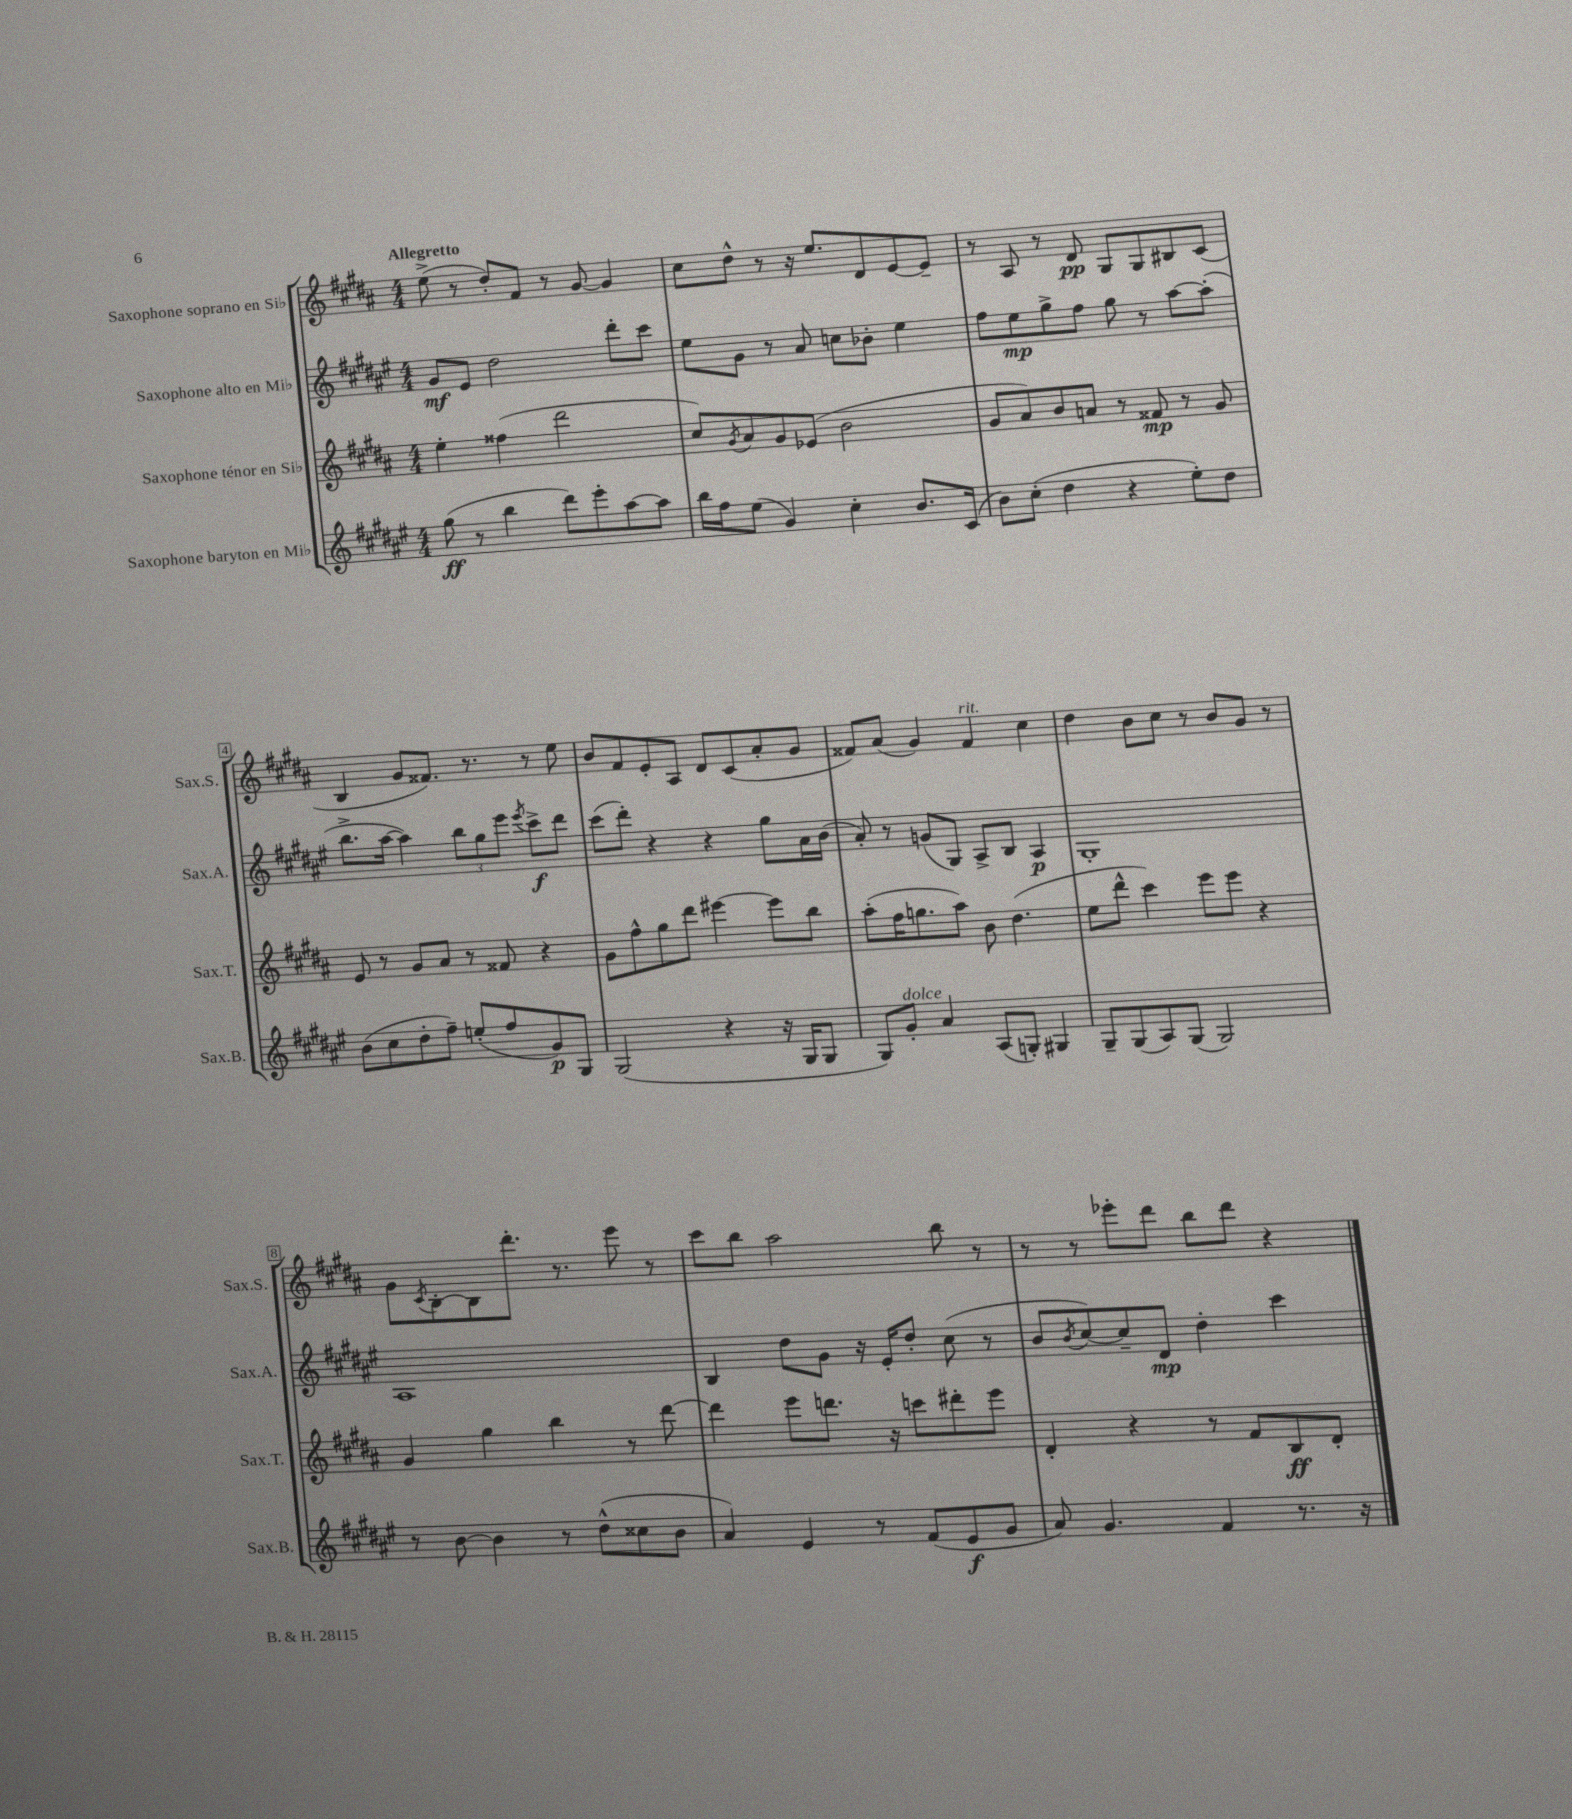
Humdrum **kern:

**kern	**kern	**kern	**kern
*staff4	*staff3	*staff2	*staff1
*clefG2	*clefG2	*clefG2	*clefG2
*k[f#c#g#d#a#e#]	*k[f#c#g#d#a#]	*k[f#c#g#d#a#e#]	*k[f#c#g#d#a#]
*M4/4	*M4/4	*M4/4	*M4/4
(8gg#	4ee'	8g#	(8ee^
8r	.	8e#	8r
4bb	(4ff##	2dd#	8dd#')
.	.	.	8f#
8ddd#)	2ddd#	.	8r
8eee#'	.	.	[8g#
[8aa#	.	8ddd#'	4g#]
8aa#]	.	8ccc#	.
=	=	=	=
16bb	8cc#)	8ee#	8cc#
16ff#	.	.	.
.	8qg#	.	.
(8ee#	8a#	8g#	8dd#^^
4g#)	8g#	8r	8r
.	(8e-	8a#	16r
.	.	.	8.ee
4cc#'	2b	8cc	.
.	.	8b-'	8d#
8.b	.	4ee#	[8e
.	.	.	8e~]
(16c#	.	.	.
=	=	=	=
8b)	8g#	8ff#	8r
(8cc#'	8a#)	8ee#	8A#
4dd#	8b	8gg#^	8r
.	8a	8ff#	8d#
4r	8r	8gg#	8G#
.	8f##	8r	8G#
8ee#')	8r	[8aa#	8B#
8dd#	8g#	(8aa#']	(8c#
=	=	=	=
(8b	8e	8.bb^	4B
8cc#	8r	.	.
.	.	[16aa#	.
8dd#'	8g#	4aa#])	8g#
8ff#~)	8a#	.	8.f##)
(8ee'	8r	12bb	.
.	.	.	8.r
.	.	12gg#	.
8ff#	8f##	.	.
.	.	12eee#	.
.	.	8qeee#	.
8g#)	4r	8ccc#^	8r
8G#	.	8ddd#	8ee
=	=	=	=
(2G#	8g#	(8ccc#	8b
.	8ff#^^	8ddd#')	8f#
.	8gg#	4r	8e'
.	8ddd#	.	8A#
4r	[4eee#	4r	8d#
.	.	.	(8c#
16r	8eee#]	8gg#	8a#'
16G#	.	.	.
8G#	8bb	16a#	8g#
.	.	(16b	.
=	=	=	=
8G#)	(8aa#'	8a#')	8f##)
8g#'	16ff#	8r	(8a#
.	8.gg	.	.
4a#	.	(8g	4g#)
.	8aa#)	8G#)	.
(8A#	8b	8A#^	4f##
8G')	(4.dd#	8B	.
4G#	.	4A#	4cc#
=	=	=	=
8G#~	8ee	1G#'	4dd#
(8G#	8ddd#^^	.	.
8A#)	4ccc#)	.	8b
(8G#	.	.	8cc#
2G#)	8eee	.	8r
.	8eee	.	8b
.	4r	.	8g#
.	.	.	8r
=	=	=	=
8r	4g#	1A#	8g#
.	.	.	8qc#
[8b	.	.	[8B'
4b]	4gg#	.	8B]
.	.	.	8.ddd#'
8r	4bb	.	.
.	.	.	8.r
(8dd#^^	.	.	.
8cc##	8r	.	8eee
8b	[8ddd#	.	8r
=	=	=	=
4a#)	4ddd#]	4B	8ccc#
.	.	.	8bb
4e#	8eee	8dd#	2aa#
.	8.ddd	8g#	.
8r	.	16r	.
.	16r	16e#'	.
(8f#	8ccc	8dd#'	.
8e#	8ddd#'	(8cc#	8bb
8g#	8eee	8r	8r
=	=	=	=
8a#)	4d#'	8b	8r
.	.	8qb	.
4.g#	.	[8cc#)	8r
.	4r	8cc#~]	8eee-'
.	.	8d#	8ddd#
4f#	8r	4dd#'	8bb
.	8f#	.	8ddd#
8.r	8B	4ccc#	4r
.	8d#'	.	.
16r	.	.	.
==	==	==	==
*-	*-	*-	*-
